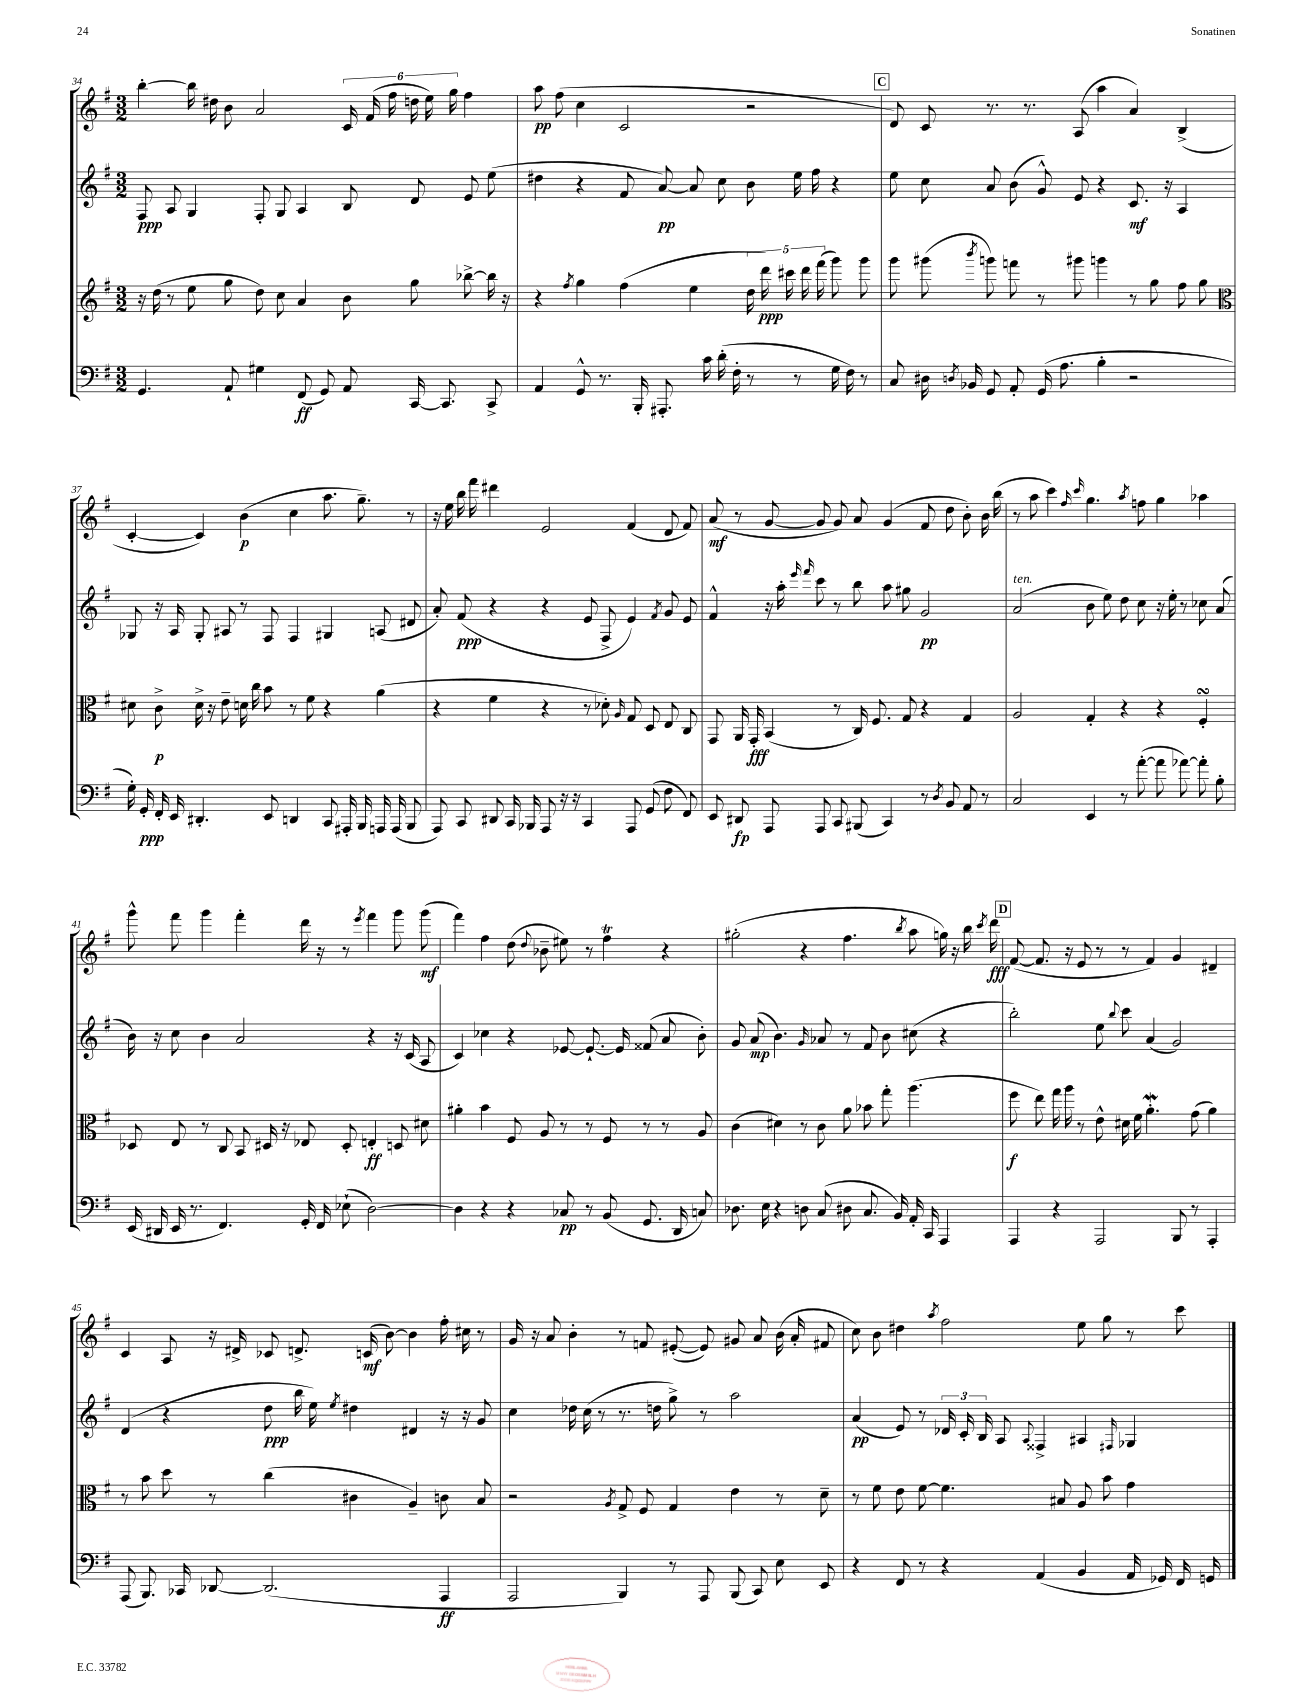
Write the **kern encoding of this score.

**kern	**kern	**kern	**kern
*staff4	*staff3	*staff2	*staff1
*clefF4	*clefG2	*clefG2	*clefG2
*k[f#]	*k[f#]	*k[f#]	*k[f#]
*M3/2	*M3/2	*M3/2	*M3/2
4.GG	16r	8F#	[4bb'
.	(16dd	.	.
.	8r	8A	.
.	8ee	4G	16bb]
.	.	.	16dd#
8AA`	8gg	.	8b
4G#	8dd)	8F#'	2a
.	8cc	8G	.
(8FF#	4a	4A	.
8GG)	.	.	.
8AA	8b	8B	24c
.	.	.	(24f#
.	.	.	24ff#
[16CC	8gg	8d	24dd
.	.	.	24ee)
8.CC]	.	.	.
.	.	.	24gg
.	[8bb-^	8e	4ff#
8CC^	16bb-]	(8ee	.
.	16r	.	.
=	=	=	=
4AA	4r	4dd#	8aa
.	.	.	(8ff#
.	8qff#	.	.
8GG^^	4gg	4r	4cc
8.r	.	.	.
.	(4ff#	8f#	2c
16BBB'	.	.	.
8.AAA#'	.	[8a)	.
.	4ee	8a]	.
16c	.	.	.
(16d'	.	8cc	.
16F#'	.	.	.
8r	20dd	8b	2r
.	20ddd)	.	.
.	20ccc#	.	.
8r	.	16ee	.
.	20ddd	.	.
.	.	16ff#	.
.	(20fff#	.	.
16G	8ggg)	4r	.
16F#)	.	.	.
8r	8ggg	.	.
=	=	=	=
8C	8ggg	8ee	8d)
16D#	(8ggg#	8cc	8c
8qD	.	.	.
16BB-	.	.	.
.	8qbbb	.	.
8GG	8ggg)	8a	8.r
8AA'	8fff	(8b	.
.	.	.	8.r
(16GG	8r	8g^^)	.
8.A	.	.	.
.	8ggg#	8e	(8A
4B'	4ggg	4r	4aa
2r	8r	8.c	4a)
.	8gg	.	.
.	.	16r	.
.	8ff#	4A	(4B^
.	8gg	.	.
=	=	=	=
*	*clefC3	*	*
16G')	8d#	8G-	[4c'
16GG'	.	.	.
16FF#'	8c^	16r	.
16EE	.	16A	.
4.DD#'	16d#^	8G-'	4c])
.	16r	.	.
.	8e~	8A#	.
.	16d	8r	(4b
.	16cc	.	.
8EE	8b	8F#	.
4DD	8r	4F#	4cc
.	8f#	.	.
8CC	4r	4G#	8.aa
16AAA#'	.	.	.
16BBB	.	.	8.gg~)
16AAA	(4a	(8A	.
(16AAA	.	.	.
8BBB	.	8d#	8r
=	=	=	=
8AAA)	4r	8a')	16r
.	.	.	16ee
8CC	.	(8f#	16bb
.	.	.	16fff#
8DD#	4f#	4r	4ddd#
16CC	.	.	.
16BBB-	.	.	.
8AAA	4r	4r	2e
16r	.	.	.
16r	.	.	.
4CC	8r	8e	.
.	8d-')	8F#^	.
.	16qqA	.	.
8AAA	8G	4e)	(4f#
(8GG	8D	.	.
.	.	8qf#	.
8F#	8E	8g	8d
8FF#)	8C	8e	8f#)
=	=	=	=
8EE	8GG	4f#^^	(8a
8DD#	16AA	.	8r
.	16GG'	.	.
8AAA	(4BB	16r	[8g
.	.	16aa'	.
.	.	16qqeee	.
.	.	16qqfff#	.
8AAA	.	8ccc	8g]
8CC	8r	8r	8g)
(8BBB#	16C)	8bb	8a
.	8.F#	.	.
4CC)	.	8aa	(4g
.	8G	8gg#	.
8r	4r	2g	8f#
8qD	.	.	.
8BB	.	.	8dd
8AA	4G	.	8b')
8r	.	.	16b
.	.	.	(16bb
=	=	=	=
2C	2A	(2a	8r
.	.	.	8aa
.	.	.	4ccc)
.	.	.	16qqff#
.	.	.	16qqccc
4EE	4G'	8b	4.gg
.	.	8ee)	.
8r	4r	8dd	.
.	.	.	8qaa
([8a'	.	8cc	8ff
8a]	4r	16r	4gg
.	.	16ee'	.
[8a-)	.	8r	.
8a-']	4F#'	8cc-	4aa-
8B'	.	(8a	.
=	=	=	=
(16EE	8D-	16b)	8ggg^^
16DD#	.	16r	.
16EE	8E	8cc	8fff#
8.r	.	.	.
.	8r	4b	4ggg
4.FF#)	8C	.	.
.	8BB	2a	4fff#'
.	16D#	.	.
.	16r	.	.
16GG'	8E-	.	16ddd
16FF#	.	.	16r
(8E-`	8D#'	.	8r
.	.	.	8qeee
[2D)	4E'	4r	4fff#
.	8D	16r	8ggg
.	.	(16c	.
.	8d#	8A	(8ggg
=	=	=	=
4D]	4a#'	4c)	4fff#)
4r	4b	4cc-	4ff#
4r	8F#	4r	(8dd
.	.	.	8qqdd
.	8A	.	8b-~
8C-	8r	[8e-	8ee#)
8r	8r	8.e-`_	8r
(8BB	8F#	.	4ff#
.	.	16e-]	.
8.GG	8r	(8f##	.
.	8r	8a	4r
16DD	.	.	.
8C)	8A	8b')	.
=	=	=	=
8.D-	(4c	8g	(2gg#'
.	.	(8a	.
16E	.	.	.
4r	4d#)	4.b)	.
8D	8r	.	4r
.	.	16qqg	.
(8C	8c	8a-	.
8D#	8a	8r	4.ff#
8.C	8b-	8f#	.
.	8gg'	8b	.
16BB)	.	.	.
.	.	.	8qbb
16AA'	(4.aa	(8cc#	8aa
16CC	.	.	.
4AAA	.	4r	16gg)
.	.	.	16r
.	.	.	16bb
.	.	.	8qccc
.	.	.	16ddd
=	=	=	=
4AAA	8ff#	2bb')	([8f#
.	8ee)	.	8.f#]
4r	16gg	.	.
.	16aa	.	16r
.	8r	.	8e
2AAA	8e^^	8ee	8r
.	.	8qqbb	.
.	16d#	8ccc	8r
.	16f#	.	.
.	4.a'	(4a	4f#)
8BBB	.	2g)	4g
8r	(8g	.	.
4AAA'	4a)	.	4d#~
=	=	=	=
(8AAA	8r	(4d	4c
8.BBB)	8b	.	.
.	8dd	4r	8A
16CC-	.	.	.
[8DD-	8r	.	16r
.	.	.	16d#^
(2.DD-]	(4cc	8dd	8c-
.	.	16bb	8.d^
.	.	16ee)	.
.	.	8qee	.
.	4c#	4dd#	.
.	.	.	(16c
.	.	.	[8b)
.	4A~)	4d#	4b]
4AAA	8c	16r	16ff#'
.	.	16r	16cc#
.	8B	8g	8r
=	=	=	=
2AAA	2r	4cc	16g
.	.	.	16r
.	.	.	8a
.	.	16dd-	4b'
.	.	(16cc	.
.	.	8r	.
.	8qA	.	.
4BBB)	8G^	8.r	8r
.	8F#	.	8f
.	.	16dd	.
8r	4G	8gg^)	([8e#'
8AAA	.	8r	8e#])
(8BBB	4e	2aa	8g#
8CC)	.	.	8a
8E	8r	.	(16b
.	.	.	16a'
8EE	8d~	.	8f#
=	=	=	=
4r	8r	(4a	8cc)
.	8f#	.	8b
8FF#	8e	8e)	4dd#
8r	[8f#	8r	.
.	.	.	8qaa
4r	4.f#]	24d-	2ff#
.	.	24c'	.
.	.	24B	.
.	.	8A	.
.	.	8qqA	.
(4AA	.	4F##^	.
.	8B#	.	.
4BB	8A	4A#	8ee
.	8b	.	8gg
.	.	16qqF#	.
16AA	4g	4G-	8r
16GG-)	.	.	.
16FF#	.	.	8ccc
16GG	.	.	.
==	==	==	==
*-	*-	*-	*-
